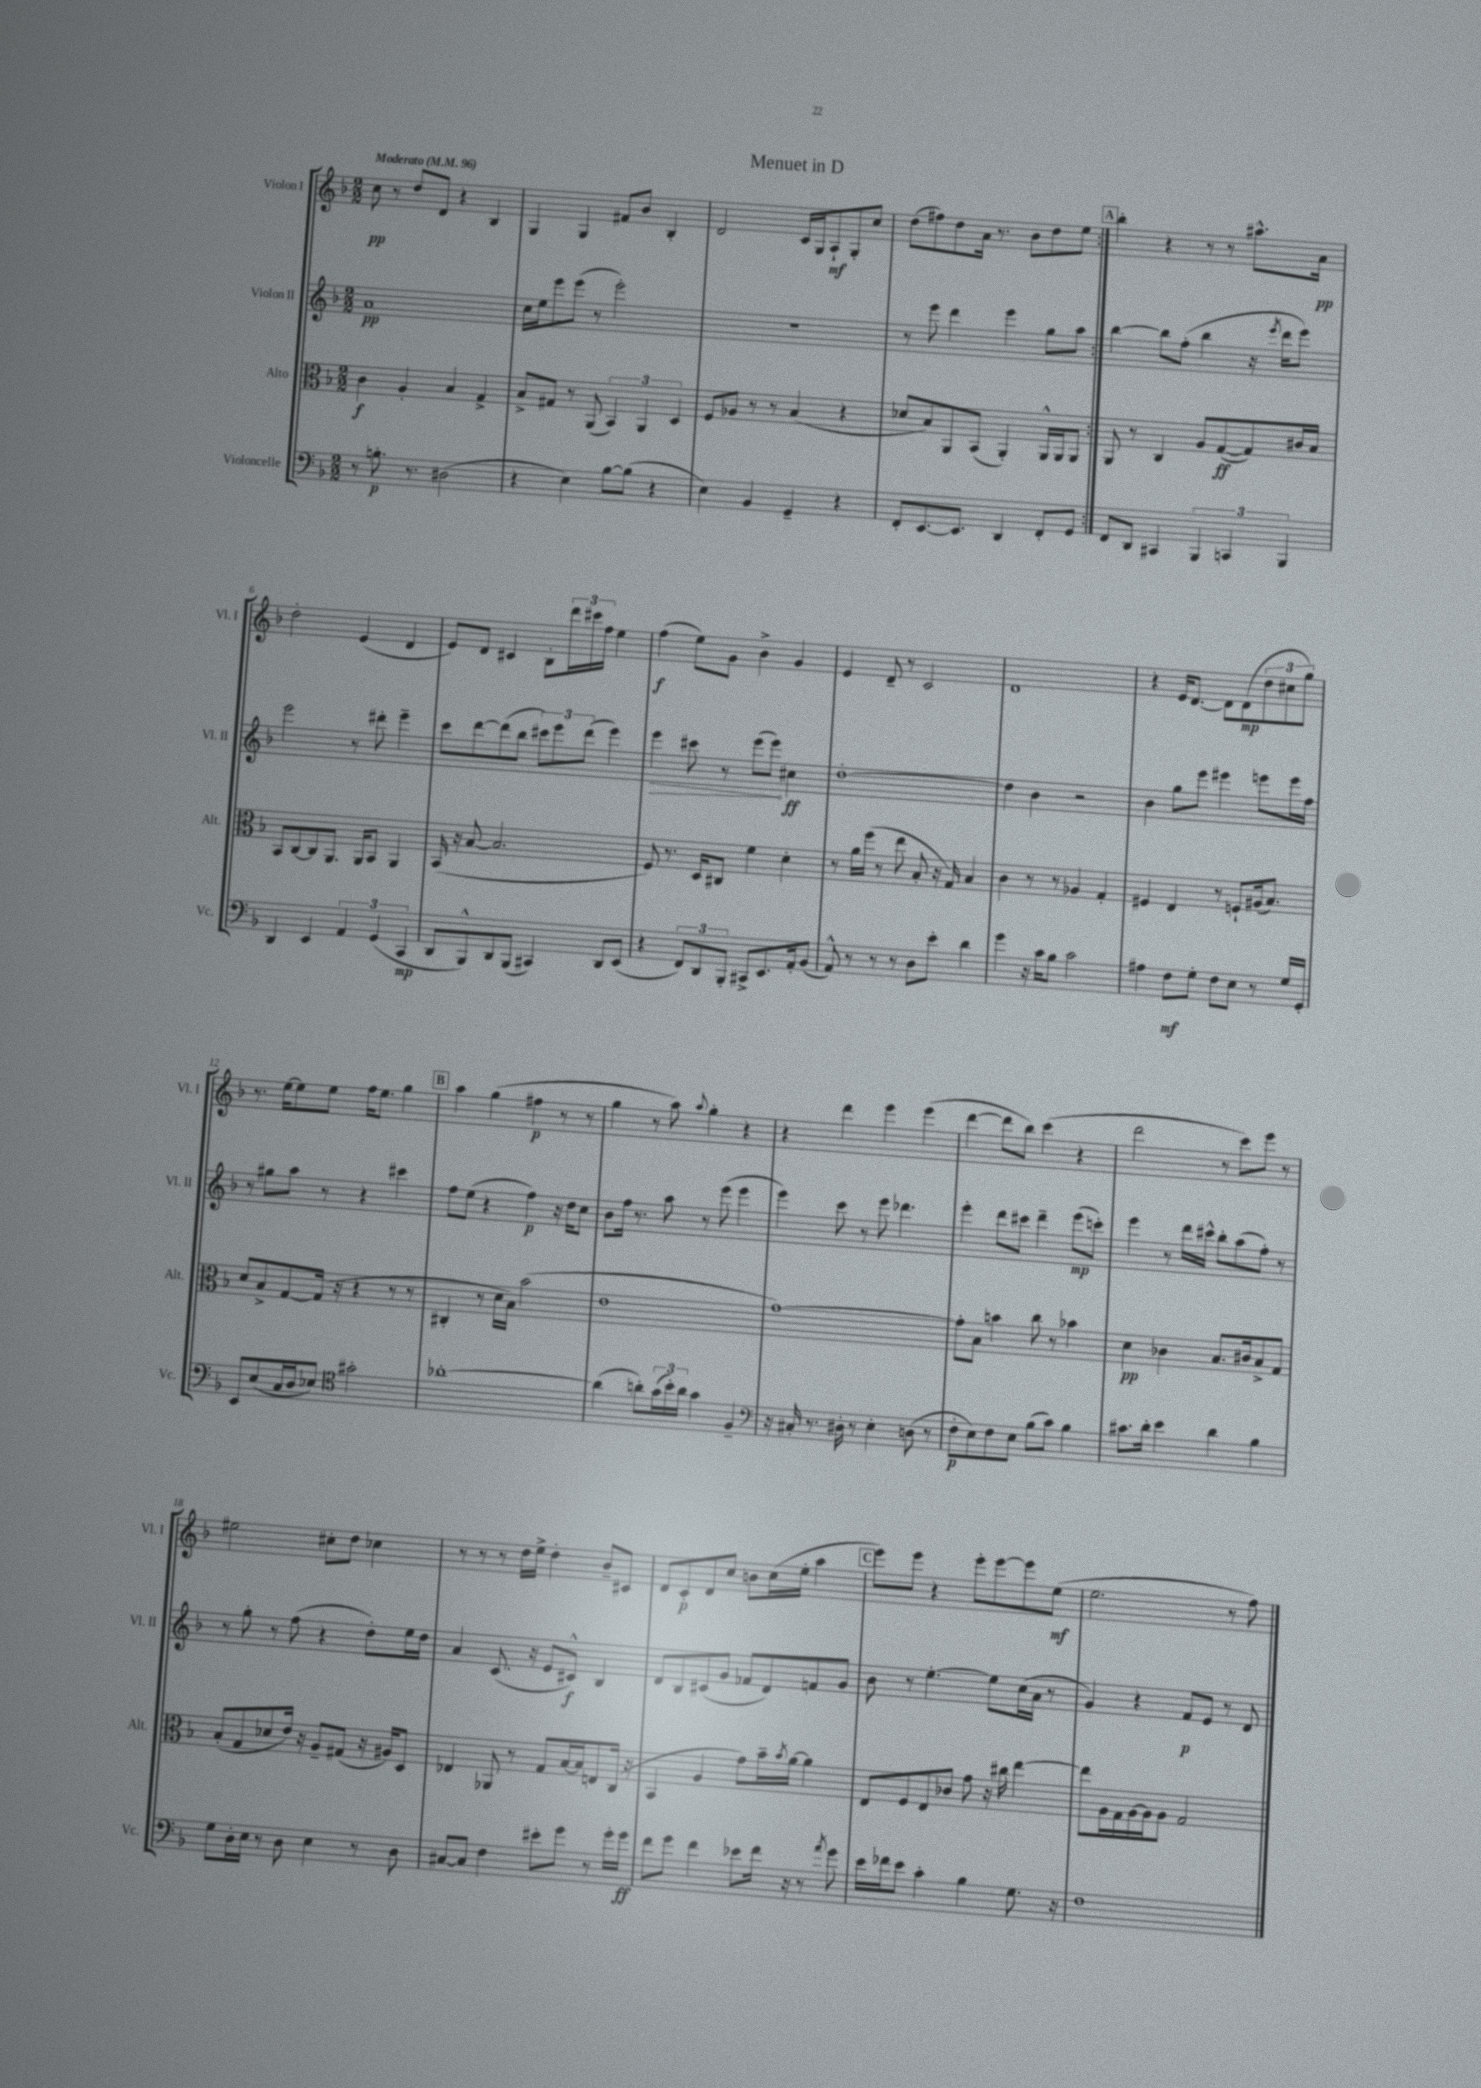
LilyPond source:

\header { title = "Menuet in D" }
<<
\new StaffGroup <<
\new Staff = "s0" \with { instrumentName = "Violon I" shortInstrumentName = "Vl. I" } {
    \clef treble \key f \major \numericTimeSignature \time 2/2 \tempo "Moderato" 4 = 96
    \repeat volta 2 { c''8\pp r8 d''8 d'8 r4 bes4 |
    g4 g4 fis'8 bes'8 bes4-. |
    d'2 c'16 g16 a8-!\mf g8-. c''8 |
    d''8( fis''8) d''8 a'16 r8. bes'8 d''8 e''8 | }
    \mark \markup { \box "A" } bes''4-. r4 r8 r8 ais''8.-^ a'16\pp |
    d''2-. e'4( d'4 |
    e'8) d'8 cis'4 bes8-. \tuplet 3/2 { d'''16 cis'''16 f''16 } e''4 |
    f''4\f( e''8) g'8 bes'4-> g'4 |
    e'4 d'8-- r8 c'2 |
    d'1 |
    r4 e'16 d'8.~ d'8 d'8\mp( \tuplet 3/2 { d''8 cis''8 g''8) } |
    r8. e''16~ e''8 e''8 f''16 e''8. g''4 |
    \mark \markup { \box "B" } a''4 g''4( fis''4\p r8 r8 |
    g''4 r8 a''8) \appoggiatura { a''8 } g''4-. r4 |
    r4 d'''4 e'''4 e'''4( |
    d'''4~ d'''8 bes''8) c'''4( r4 |
    d'''2 r8 c'''8) e'''8 r8 |
    eis''2 cis''8-. d''8 ces''4 |
    r8 r8 r8 d''16 e''16-> d''4-. bes'8-- cis'8 |
    d'8 c'8-.\p d'8 c''8 b'8 c''16( e''16-. a''4 |
    \mark \markup { \box "C" } e'''8) e'''8 r4 e'''8-. e'''8~ e'''8 e''8\mf( |
    e''2. r8 f''8) \bar "|." |
}
\new Staff = "s1" \with { instrumentName = "Violon II" shortInstrumentName = "Vl. II" } {
    \clef treble \key f \major \numericTimeSignature \time 2/2
    \repeat volta 2 { a'1\pp |
    c''16 e''16 e'''8 e'''8( r8 e'''2-.) |
    r1 |
    r8 e'''8 d'''4 e'''4 g''8 a''8 | }
    \mark \markup { \box "A" } bes''4~ bes''8 f''8-.( bes''4 r16 \acciaccatura { e'''8 } d'''16 e'''8) |
    e'''2 r8 dis'''8-. e'''4-- |
    c'''8 d'''8~ d'''8( bes''8 \tuplet 3/2 { cis'''8) e'''8 d'''8( } e'''4) |
    \once \override Hairpin.circled-tip = ##t e'''4\> cis'''8 r8 e'''8( e'''8\!) cis''4\ff |
    d''1~-. |
    d''4 bes'4 r2 |
    bes'4 g''8 e'''8 eis'''4 e'''8 e'''16 f''16 |
    r8 gis''8 a''8 r8 r4 cis'''4 |
    \mark \markup { \box "B" } f''8 e''8( r4 f''4\p) r16 d''16 c''8 |
    bes'8 f''16 r8. a''8 r8 e'''8( e'''4 |
    e'''4) c'''8 r8 e'''8 des'''4. |
    e'''4-. d'''8 cis'''8 d'''4-- e'''8\mp( c'''8-.) |
    e'''4 r8 d'''16 cis'''16-^ bes''8-. a''8( f''8-.) r8 |
    r8 g''8-. r8 f''8( r4 d''8-.) e''16 d''16 |
    a'4 c'8.( r16 e'8 cis'8-^\f) bes4 |
    d'8 bes8 cis'8( g'8 fes'8 d'8) f'8 g'8 |
    \mark \markup { \box "C" } bes'8 r8 e''4.~-. e''8 c''16( a'16 r8 |
    g'4) r4 f'8\p e'8 r8 d'8 \bar "|." |
}
\new Staff = "s2" \with { instrumentName = "Alto" shortInstrumentName = "Alt." } {
    \clef alto \key f \major \numericTimeSignature \time 2/2
    \repeat volta 2 { c'4\f a4-. bes4 g4-> |
    bes8-> gis8 r8 a,8( \tuplet 3/2 { bes,4) a,4 d4 } |
    f8 aes8 r8 r8 bes4( r4 |
    des'8 bes8) a,8 bes,8( a,4-.) a,16-^ a,16 a,8 | }
    \mark \markup { \box "A" } a,8 r8 c4 a8 g8~\ff( g8) cis'16 bes16 |
    bes,8 c8~ c8 a,8. a,16 bes,8 a,4 |
    bes,16( r16 bes8~ bes2. |
    f8) r8. d16 cis8 f'4 d'4-. |
    r8 a'16 f''16( r8 e''8 bes8-. r16 g16) bes4 |
    c'4 r8 r8 aes4 g4-. |
    fis4 e4 r8 f8-! ais16( bes8.) |
    d'8 bes8-> g8~ g16( r16 r4 r8 r8 |
    \mark \markup { \box "B" } cis4-. r8 d'16 bes16) bes'2( |
    e'1 |
    g'1~) |
    g'8-. bes8 b'4 c''8 r8 bes'4 |
    d'4\pp ces'4 bes8. cis'16 bes8-> g8 |
    bes8-.( g8 des'8 e'16) r16 a8-- gis8( r16 ais16) d8 |
    ees4 aes,8 r8 g8 bes16~ bes16 e8 c16( r16 |
    bes,4 a4 g'8) bes'16-- \acciaccatura { bes'8 } a'16~ a'4 |
    \mark \markup { \box "C" } e8 f8 e8 ces'8 g'8 r16 cis''16 e''4~ |
    e''8 a16 g16 a16~ a16 a8 g2 \bar "|." |
}
\new Staff = "s3" \with { instrumentName = "Violoncelle" shortInstrumentName = "Vc." } {
    \clef bass \key f \major \numericTimeSignature \time 2/2
    \repeat volta 2 { r8 b8.-.\p r8. dis2( |
    r4 e4) bes8~ bes8( r4 |
    e4) bes,4 g,4-- r4 |
    f,8-. e,8.~ e,8. d,4 f,8-. g,8 | }
    \mark \markup { \box "A" } f,8 d,8 cis,4 \tuplet 3/2 { bes,,4 c,4 bes,,4 } |
    d,4 e,4 \tuplet 3/2 { a,4 g,4( c,4\mp } |
    d,8 bes,,8-^) d,8 bes,,8( cis,4) d,8 e,8( |
    r4 \tuplet 3/2 { f,8) d,8 bes,,8-. } cis,8-> e,8. a,16-. bes,8( |
    a,8-^) r8 r8 r8 d8 e'8-. d'4 |
    g'4 r16 c'16 bes8 c'2 |
    ais4 f8\mf g8-. f8 e8 r8 g16 g,16-. |
    e,8 e8( c16 d16 ees8) \clef tenor gis'2-. |
    \mark \markup { \box "B" } aes'1~-. |
    aes'4( a'8-.) \tuplet 3/2 { g'16( bes'16-.) a'16 } g'4 f4-- |
    \clef bass r16 cis16-. r8. dis16-. r8 e4-. d8( r8 |
    f8-.\p e8) f8 e8 bes8( c'8) bes4 |
    cis'8. d'16-. e'4 d'4 bes4 |
    g8 d16-. e16 r8 d8 e4 r8 d8 |
    cis8~ cis8 f4 eis'8-. g'8 r8 g'16-. g'16\ff |
    f'8 g'8 f'4 ees'8 f'16 r16 r8 \acciaccatura { a'8 } g'8 |
    \mark \markup { \box "C" } e'16 fes'16 e'8 c'4-. bes4 g8. r16 |
    f1 \bar "|." |
}
>>
>>
